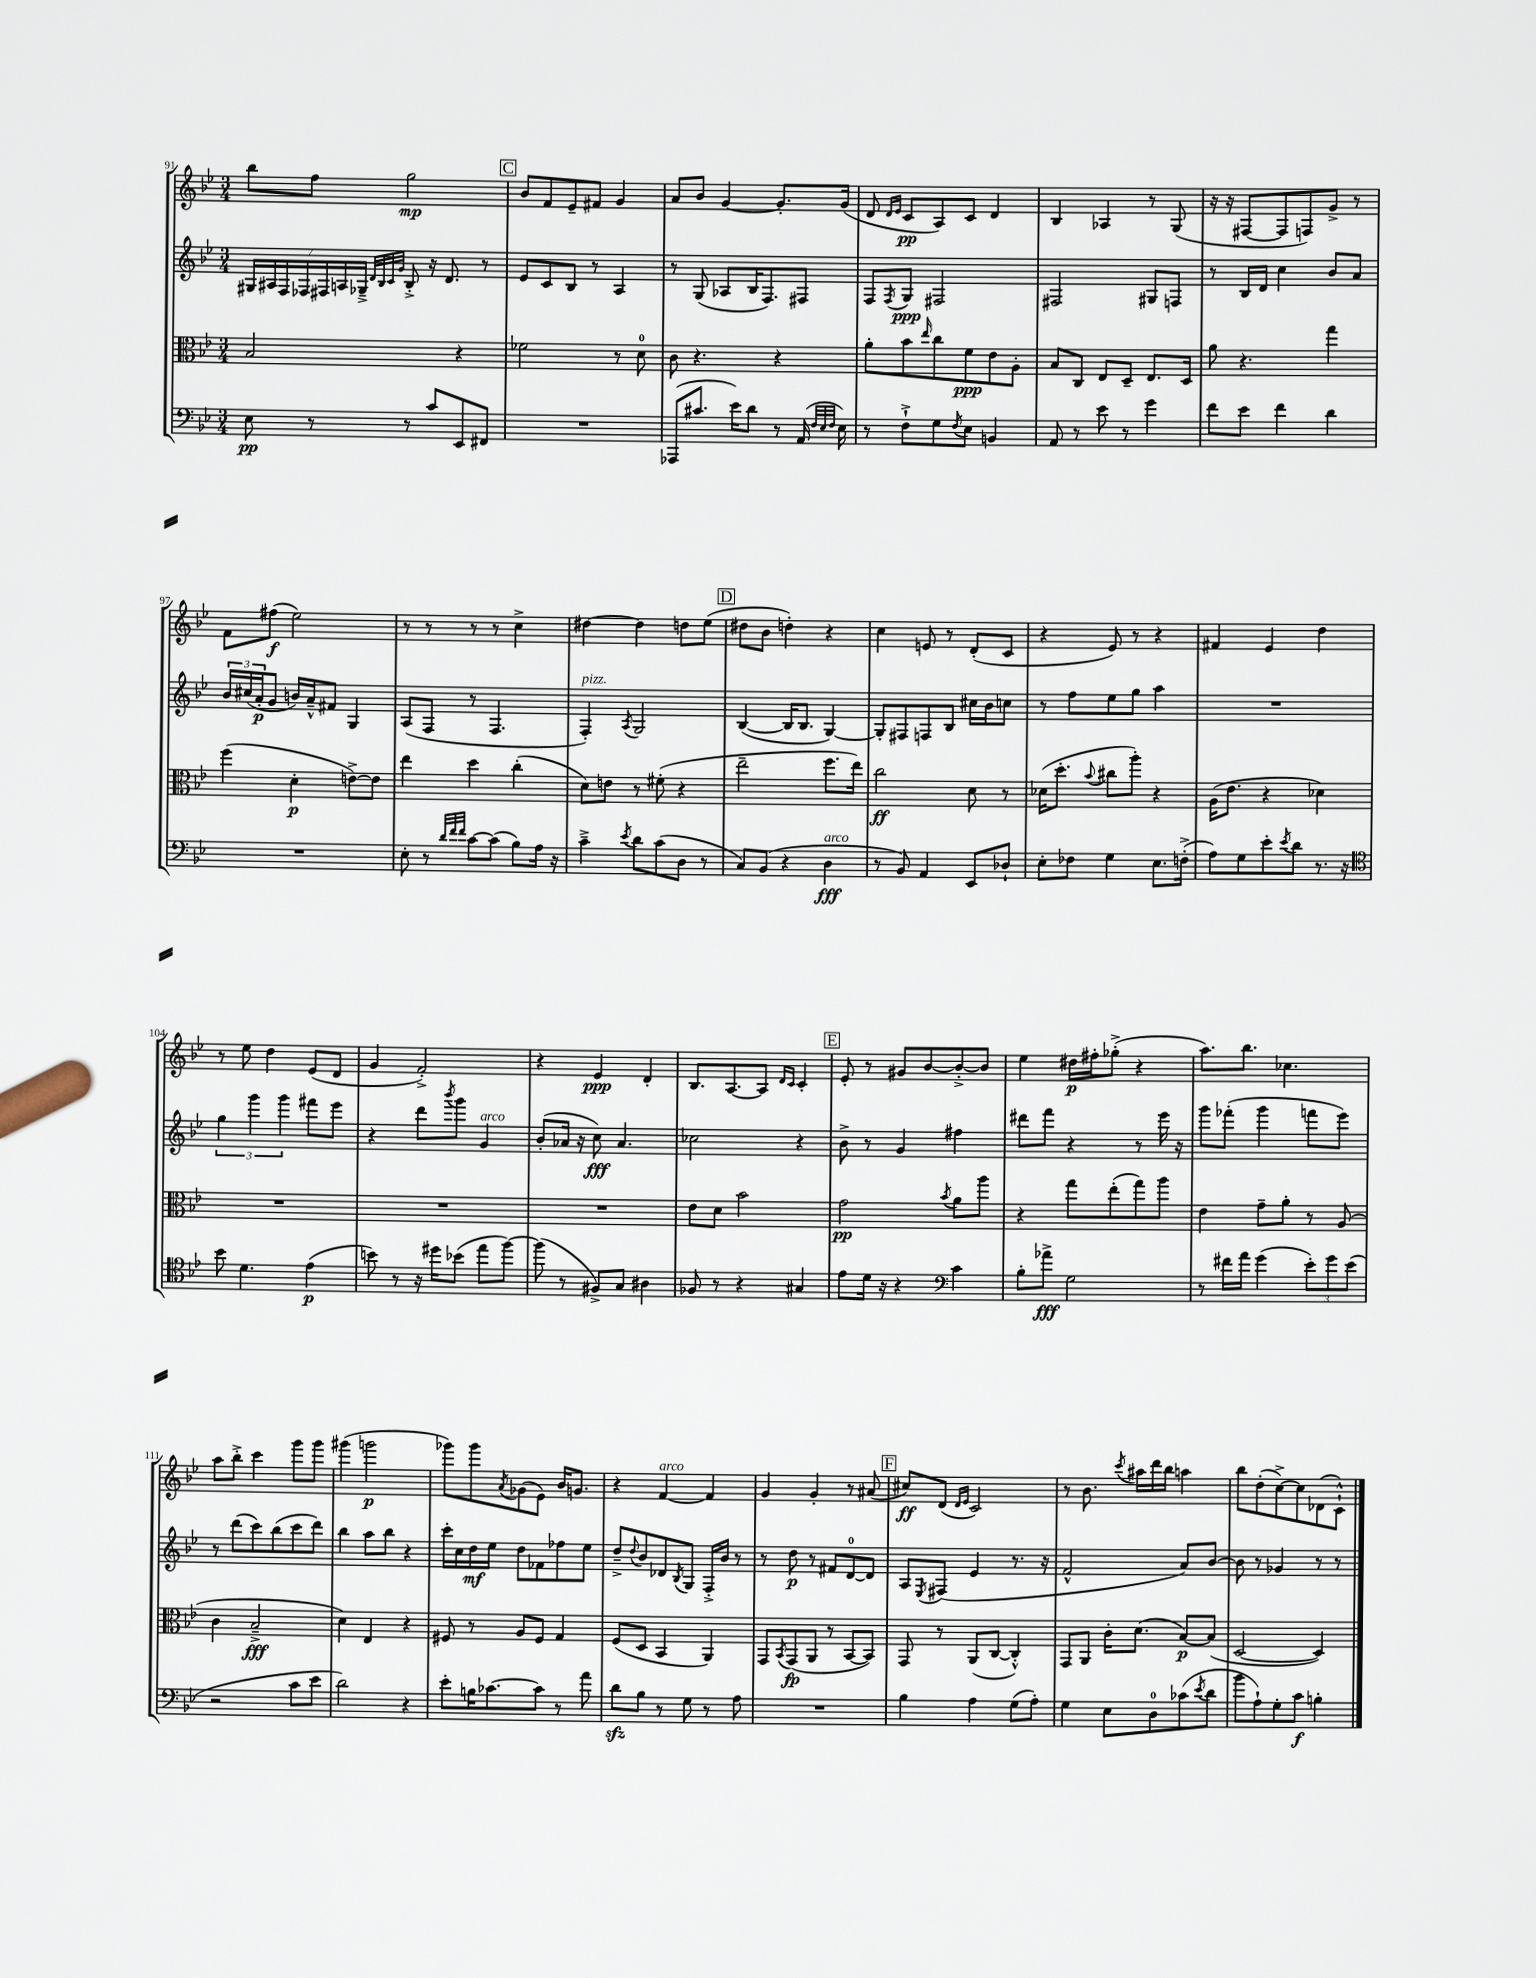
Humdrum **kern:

**kern	**kern	**kern	**kern
*staff4	*staff3	*staff2	*staff1
*clefF4	*clefC3	*clefG2	*clefG2
*k[b-e-]	*k[b-e-]	*k[b-e-]	*k[b-e-]
*M3/4	*M3/4	*M3/4	*M3/4
8E-	2B-	28G#	8bb-
.	.	28A#	.
.	.	28F	.
.	.	28F-	.
8r	.	.	8ff
.	.	28F#	.
.	.	28A	.
.	.	28G-~^	.
.	.	32qqd	.
.	.	32qqB-	.
.	.	32qqc	.
.	.	32qqg	.
8r	.	8B-'^	2gg
8c	.	16r	.
.	.	8.d	.
8EE-	4r	.	.
8FF#	.	8r	.
=	=	=	=
2.r	2f-	8e-	8b-
.	.	8c	8f
.	.	8B-	8e-~
.	.	8r	8f#
.	8r	4A	4g
.	8d	.	.
=	=	=	=
(8AAA-	8c	8r	8a
8.c#	4.r	(8G	8b-
.	.	8A-	[4g
16e-)	.	.	.
8d	.	16B-	.
.	.	8.F)	.
8r	4r	.	8.g']
(16AA	.	8F#	.
32qqF	.	.	.
32qqE-	.	.	.
32qqF	.	.	.
16E-)	.	.	(16g
=	=	=	=
8r	8a'	8F	8d
.	.	.	16qqd
.	.	8qF	16qqe-
8F`^	8b-	8G	8c
.	16qqee-	.	.
8G	8cc	2F#	8A)
8qF	.	.	.
8E-	8f	.	8c
4BB	8e-	.	4d
.	8A'	.	.
=	=	=	=
8AA	8B-	2F#	4B-
8r	8C	.	.
8e-	8E-	.	4A-
8r	8D~	.	.
4g	8.E-	8G#	8r
.	.	8F	(8G
.	16D	.	.
=	=	=	=
8f	8a	8r	16r
.	.	.	16r
8e-	4.r	16B-	[8F#
.	.	16d	.
4f	.	4cc	8F#]
.	.	.	8F)
4d	4gg	8b-	8g^
.	.	8a	8r
=	=	=	=
2.r	(4ff	24b-	8f
.	.	(24cc#	.
.	.	24a'	.
.	.	8g	(8ff#
.	4d'	16b)	2ee-)
.	.	16a~^^	.
.	.	8f#	.
.	[8e^)	4G	.
.	8e]	.	.
=	=	=	=
8E-'	4ee-	(8A	8r
8r	.	8F	8r
32qqd	.	.	.
32qqf	.	.	.
32qqf	.	.	.
[8c	4dd	8r	8r
(8c]	.	4.F	8r
8B-)	(4cc'	.	4cc^
16A	.	.	.
16r	.	.	.
=	=	=	=
4c~^	8d)	4F')	[4dd#
.	8e	.	.
8qe-	.	8qA	.
8d	8r	2G	4dd#]
(8c	(8f#'	.	.
8D	4r	.	8dd
8r	.	.	(8ee-
=	=	=	=
8C)	2ee-~	([4B-	8dd#
(8BB-	.	.	8b-
4r	.	16B-]	4dd')
.	.	8.B-	.
4D	8.ff	[4G)	4r
.	16ee-)	.	.
=	=	=	=
8r	2cc	8G']	4cc
8BB-)	.	8F#	.
4AA	.	8F	8e
.	.	8B-	8r
8EE-	8d	16cc#	(8d'
.	.	16b-	.
8D-`	8r	8cc	8c
=	=	=	=
8E-'	(16d-	8r	4r
.	8.dd'	.	.
8F-	.	8ff	.
.	8qqb-	.	.
4G	8cc#	8ee-	8e-)
.	8aa')	8gg	8r
8.E-	4r	4aa	4r
(16F'^	.	.	.
=	=	=	=
8A)	(16A	2.r	4f#
.	8.e-	.	.
8G	.	.	.
8e-'	4r	.	4e-
8qe-	.	.	.
8d	.	.	.
8.r	4d-)	.	4dd
16r	.	.	.
=	=	=	=
*clefC4	*	*	*
8b-	2.r	6gg	8r
4.d	.	.	8ee-
.	.	6ggg	.
.	.	.	4dd
.	.	6ggg	.
(4e-	.	8fff#	(8e-
.	.	8eee-	8d
=	=	=	=
8b)	2.r	4r	4g
8r	.	.	.
16r	.	8ddd	2f'^)
16dd#	.	.	.
.	.	8qbbb-	.
(8b-	.	8ggg	.
8ee-	.	4g	.
[8ff)	.	.	.
=	=	=	=
(8ff]	2.r	(8b-'	4r
8r	.	16a-	.
.	.	16r	.
8F#^)	.	8cc)	4e-
8G	.	4.a-	.
4A#	.	.	4d'
=	=	=	=
8F-	8e-	2cc-	8.B-
8r	8d	.	.
.	.	.	[8.A
4r	2b-	.	.
.	.	.	8A]
.	.	.	16qqd
.	.	.	16qqc
4G#	.	4r	4c'
=	=	=	=
8e-	2g	8b-^	8e-'
16d	.	8r	8r
16r	.	.	.
4r	.	4g	8g#
.	.	.	[8b-
*clefF4	*	*	*
.	8qb-	.	.
4c	8a	4ff#	8b-'^_
.	8aa	.	8b-]
=	=	=	=
8B-'	4r	8ddd#	4ee-
8a-^	.	8fff	.
2G	8gg	4r	16dd#
.	.	.	16ff#'
.	(8ee-'	.	(8gg-'^
.	8gg)	8r	4r
.	8aa	16eee-	.
.	.	16r	.
=	=	=	=
8r	4e-	8ggg	8.aa)
16f#	.	(8fff-'	.
16a	.	.	8.bb-
(4g	8g~	4ggg	.
.	8a'	.	4.cc-
12e-')	8r	8fff	.
12g	.	.	.
.	(8A	8eee-)	.
(12e-	.	.	.
=	=	=	=
2r	4c	8r	8aa
.	.	(8ddd	8bb-'^
.	2B-~^	8ccc)	4ccc
.	.	(8bb-	.
8c	.	8ccc	8ggg
8e-	.	8ddd)	8ggg
=	=	=	=
2d)	4d)	4bb-	(4ggg#
.	4E-	8aa	2ggg
.	.	8bb-	.
4r	4r	4r	.
=	=	=	=
8e-'	8F#	16ccc'	8ggg-)
.	.	16cc	.
16B	8r	16dd	8ggg-
[8.c-	.	16ee-	.
.	.	.	8qa
.	8A	8dd	(8g-
8c-]	8F#	8f-	8e-)
8r	4G	8ff-	16b-
.	.	.	8.g
8a	.	8ee-	.
=	=	=	=
8d	(8F	8dd~^	4r
.	.	8qqdd	.
8B-	8D	8b-	.
8r	4BB-	8d-	[4f
.	.	8qB-	.
8G	.	8G	.
8r	4AA)	16F'^	4f]
.	.	16b-	.
8A	.	8r	.
=	=	=	=
2.r	8GG	8r	4g
.	8qBB-	.	.
.	(8GG	8dd	.
.	8AA	8r	4g'
.	8r	8f#	.
.	[8BB-	[8d	8r
.	8BB-])	8d]	(8a#
=	=	=	=
4B-	8GG	8A	8cc#)
.	.	8qE-	.
.	8r	(8F#	(8d
.	.	.	16qqd
.	.	.	16qqe-
4A	(8AA	4e-	2c)
.	[8C	.	.
(8G	4C'^^])	8.r	.
8A')	.	.	.
.	.	16r	.
=	=	=	=
4G	8GG	2f^^	8r
.	8AA	.	8.b-
8E-	16c'	.	.
.	.	.	8qccc
.	(8.d	.	16aa#
8D	.	.	16ddd
.	.	.	16bb-
(8c-	[8B-)	8a)	4aa
8qe-	.	.	.
8d	(8B-]	[8b-	.
=	=	=	=
8b-	[2D	8b-]	8bb-
8A`)	.	8r	(8dd'
8G'	.	4g-	[8cc^)
8c	.	.	8cc]
4B'	4D])	8r	(8d-
.	.	8r	8c`^^)
==	==	==	==
*-	*-	*-	*-
